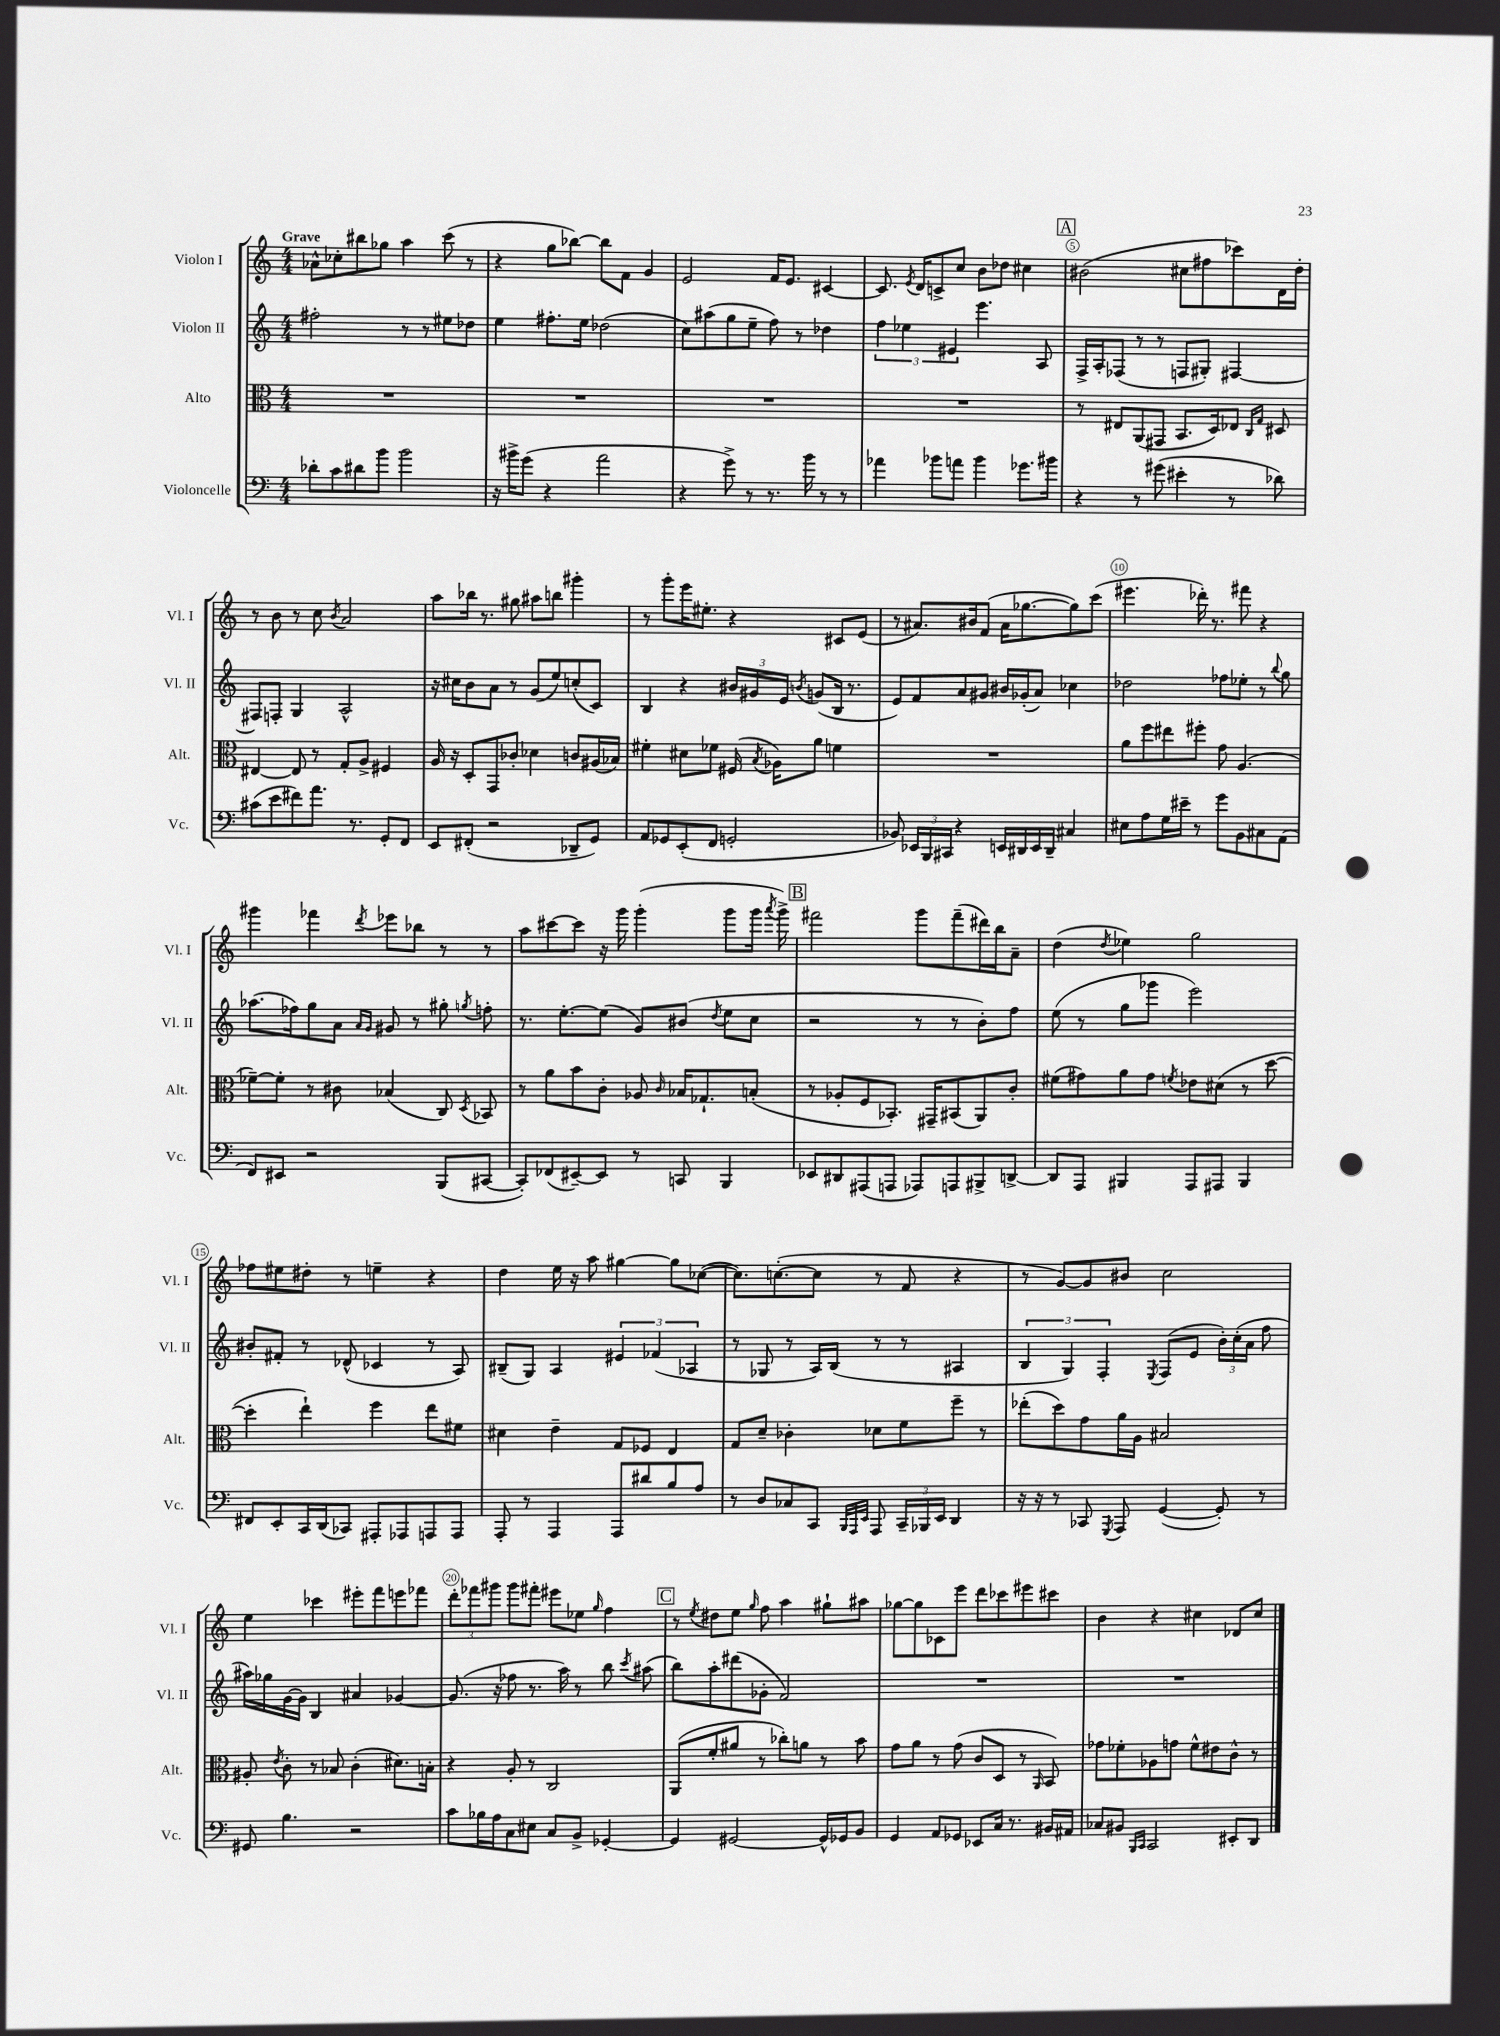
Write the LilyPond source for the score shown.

<<
\new StaffGroup <<
\new Staff = "s0" \with { instrumentName = "Violon I" shortInstrumentName = "Vl. I" } {
    \clef treble \key c \major \numericTimeSignature \time 4/4 \tempo "Grave"
    \autoBeamOff aes'8[-^ ces''8-. bis''8 ges''8] a''4 c'''8( r8 |
    r4 g''8[ bes''8]~) bes''8[ f'8] g'4 |
    e'2 f'16[ e'8.] cis'4~ |
    cis'8. \acciaccatura { e'8 } d'16[ c'8-> c''8] b'8[ des''8] cis''4 |
    \mark \markup { \box "A" } bis'2( cis''8[ fis''8 ces'''8) d'16 d''16]-. |
    r8 b'8 r8 c''8 \acciaccatura { b'8 } a'2 |
    a''8[ bes''16] r8. gis''8 ais''8[ b''8] gis'''4-. |
    r8 g'''8[-. e'''16 eis''8.]-. r4 cis'8[ e'8]( |
    r8 ais'8.[) bis'16 f'8]( ais'16[ ges''8.~ ges''8) c'''8]( |
    eis'''4. des'''16-.) r8. fis'''8 r4 |
    gis'''4 fes'''4 \acciaccatura { d'''8 } ees'''8[ bes''8] r8 r8 |
    a''8[ cis'''8~ cis'''8] r16 g'''16 g'''4-.( g'''8[ g'''16] \acciaccatura { a'''8 } g'''16->) |
    \mark \markup { \box "B" } fis'''2 g'''8[ fis'''8--( dis'''16) b''16 a'8]-- |
    d''4( \acciaccatura { d''8 } ees''4) g''2 |
    fes''8[ eis''8 dis''8]-. r8 e''4-- r4 |
    d''4 e''16 r16 a''8 gis''4~ gis''8[ ces''8]~( |
    ces''8.[) c''8.~-.( c''8] r8 f'8 r4 |
    r8 g'8[~) g'8 bis'8] c''2 |
    e''4 ces'''4 eis'''8[-. f'''8 e'''8 fes'''8] |
    \tuplet 3/2 { d'''8[-. fes'''8 gis'''8] } gis'''8[ fis'''8]-. eis'''8[ ees''8] \grace { g''16 } f''4 |
    \mark \markup { \box "C" } r8 \acciaccatura { e''8 } dis''8[ e''8] \grace { g''16 } f''8 a''4 gis''8[-! ais''8] |
    ges''8[~ ges''8 ces'8 e'''8] d'''8[ ces'''8 eis'''8 cis'''8] |
    b'4 r4 cis''4 des'8[ cis''8] \bar "|." |
}
\new Staff = "s1" \with { instrumentName = "Violon II" shortInstrumentName = "Vl. II" } {
    \clef treble \key c \major \numericTimeSignature \time 4/4
    \autoBeamOff fis''2-. r8 r8 eis''8[ des''8] |
    e''4 fis''8.[-. e''16] des''2( |
    c''8[) ais''8( g''8 e''8]-- f''8) r8 des''4 |
    \tuplet 3/2 { f''4 ees''4 eis'4 } e'''4. a8 |
    \mark \markup { \box "A" } f16[-> a16-. fes8]( r8 r8 f8[ gis8]-.) fis4~ |
    fis8[ f8]-. g4 a2-^ |
    r16 cis''16[ b'8 a'8] r8 g'8[( e''8) c''8-.( c'8]) |
    b4 r4 \tuplet 3/2 { bis'16[ gis'16 e'16] } \acciaccatura { b'8 } g'8[( b16] r8. |
    e'8[) f'8 a'8 gis'8] bis'16[ ges'16-.( a'8]) ces''4 |
    des''2 fes''8[ ees''8]-. r8 \appoggiatura { b''8 } g''8 |
    aes''8.[( fes''16) g''8 a'8] \grace { a'16[ g'16] } gis'8 r8 gis''8-. \acciaccatura { g''8 } f''8-. |
    r8. e''8.[~-. e''8]( g'8[) bis'8]( \acciaccatura { d''8 } e''8[ c''8] |
    \mark \markup { \box "B" } r2 r8 r8 b'8[-.) f''8] |
    e''8( r8 g''8[ ges'''8] e'''2) |
    bis'8[-. fis'8]-. r8 des'8-^( ces'4 r8 a8) |
    bis8[--( g8]) a4 \tuplet 3/2 { eis'4 fes'4( aes4 } |
    r8 ges8 r8 a16[) b16]( r8 r8 ais4 |
    \tuplet 3/2 { b4 g4) f4-. } \acciaccatura { e8 } f8[( e'8] \tuplet 3/2 { b'16[-.) c''16-.( a'16] } f''8 |
    ais''16[) ges''16 g'16~ g'16] b4 ais'4 ges'4~ |
    ges'8.( r16 fes''8 r8. a''16) r8 b''8 \acciaccatura { c'''8 } ais''8( |
    \mark \markup { \box "C" } b''8[) a''8-. dis'''8( ges'8]-. f'2) |
    R1 |
    R1 \bar "|." |
}
\new Staff = "s2" \with { instrumentName = "Alto" shortInstrumentName = "Alt." } {
    \clef alto \key c \major \numericTimeSignature \time 4/4
    \autoBeamOff R1 |
    R1 |
    R1 |
    R1 |
    \mark \markup { \box "A" } r8 eis8[ a,8( gis,8] b,8.[ d16) ees8] \grace { c16[ g16] } dis8 |
    eis4~ eis8 r8 g8[-. a8]-> fis4 |
    a16 r16 d8[-. g,8 ces'8]-. des'4 c'8[ ais16( bes16]) |
    fis'4-. dis'8[ fes'8] fis16( \acciaccatura { b8 } aes16[) a'8] f'4 |
    R1 |
    a'8[ f''8 eis''8 fis''8]-. g'8 a4.( |
    fes'8[~--) fes'8]-. r8 cis'8 bes4( c8) \acciaccatura { d8 } bes,8 |
    r8 a'8[ b'8 c'8]-. aes8 \grace { c'16 } bes16[ ges8.-! b8]-.( |
    \mark \markup { \box "B" } r8 aes8[-. f8 bes,8.]-.) gis,16[-- bis,8( a,8) c'8]-. |
    fis'8[( gis'8) a'8 gis'8] \acciaccatura { f'8 } ees'8[ dis'8]( r8 d''8~ |
    d''4-. e''4-!) f''4 e''8[ fis'8] |
    dis'4 e'4-- g8[ fes8] e4 |
    g8[ d'8]-- ces'4-. des'8[ f'8 f''8]-- r8 |
    ees''8[-.( d''8) g'8 a'16 a16] bis2 |
    ais8-. \acciaccatura { e'8 } c'8-. r8 bes8 c'4-.( dis'8.[) b16]-. |
    r4 a8-. r8 c2 |
    \mark \markup { \box "C" } a,8[( f'8-. ais'8] r8 ces''8[-.) a'8] r8 b'8 |
    g'8[ a'8] r8 g'8( c'8[ d8] r8 \grace { a,16 } b,8) |
    ges'8[ fes'8-. aes8 g'8] fes'8[-^ eis'8 c'8]-^ r8 \bar "|." |
}
\new Staff = "s3" \with { instrumentName = "Violoncelle" shortInstrumentName = "Vc." } {
    \clef bass \key c \major \numericTimeSignature \time 4/4
    \autoBeamOff des'8[-. c'8 dis'8 b'8] b'2 |
    r16 bis'16[-> g'8]( r4 a'2 |
    r4 g'8->) r8 r8. b'16 r8 r8 |
    aes'4 bes'8[ a'8] bes'4 ges'8.[ bis'16] |
    \mark \markup { \box "A" } r4 r8 gis'8( eis'4-. r8 des'8) |
    cis'8[( e'8 fis'8) a'8.] r8. g,8[-. f,8] |
    e,8[ fis,8]-.( r2 des,8[-- g,8]) |
    a,8[ ges,8 e,8-.( f,8] g,2-. |
    bes,8) \tuplet 3/2 { ees,16[ b,,16 cis,16] } r4 e,16[ dis,16 e,16 dis,16]-- cis4 |
    eis8[ a8 g16 eis'16]-- r8 g'8[ b,8 cis8 a,8]( |
    f,8[) eis,8] r2 b,,8[( cis,8]~ |
    cis,8[-.) fes,8( eis,8~--) eis,8] r8 c,8 b,,4 |
    \mark \markup { \box "B" } ees,8[ dis,8 ais,,8( a,,8] aes,,8[) a,,8 bis,,8-> d,8]~-> |
    d,8[ a,,8] bis,,4 a,,8[ ais,,8] bis,,4 |
    fis,8[ e,8-. c,16 d,16( ces,8]) ais,,8[-. aes,,8 a,,8 a,,8] |
    a,,8-. r8 a,,4 a,,8[ dis'8 b8 a8] |
    r8 d8[ ces8 c,8] \grace { b,,32[ a,,32 e,32] } a,,8 \tuplet 3/2 { c,16[-- bes,,16 e,16] } d,4 |
    r16 r16 r8 ces,8 \acciaccatura { g,,8 } a,,8 g,4~( g,8-.) r8 |
    gis,8 b4. r2 |
    c'8[ bes16 a16 c8 eis8] c8[ b,8]-> ges,4~-. |
    \mark \markup { \box "C" } ges,4 gis,2~ gis,16[-^ ges,16 b,8] |
    g,4 a,8[ ges,8] ees,8[ c16] r8. bis,16[ ais,16] |
    ces8[ bis,8] \grace { b,,16[ c,16] } c,2 eis,8[-. d,8] \bar "|." |
}
>>
>>
\layout { \context { \Score \override BarNumber.break-visibility = ##(#f #t #t) barNumberVisibility = #(every-nth-bar-number-visible 5) \override BarNumber.stencil = #(make-stencil-circler 0.1 0.3 ly:text-interface::print) } }
